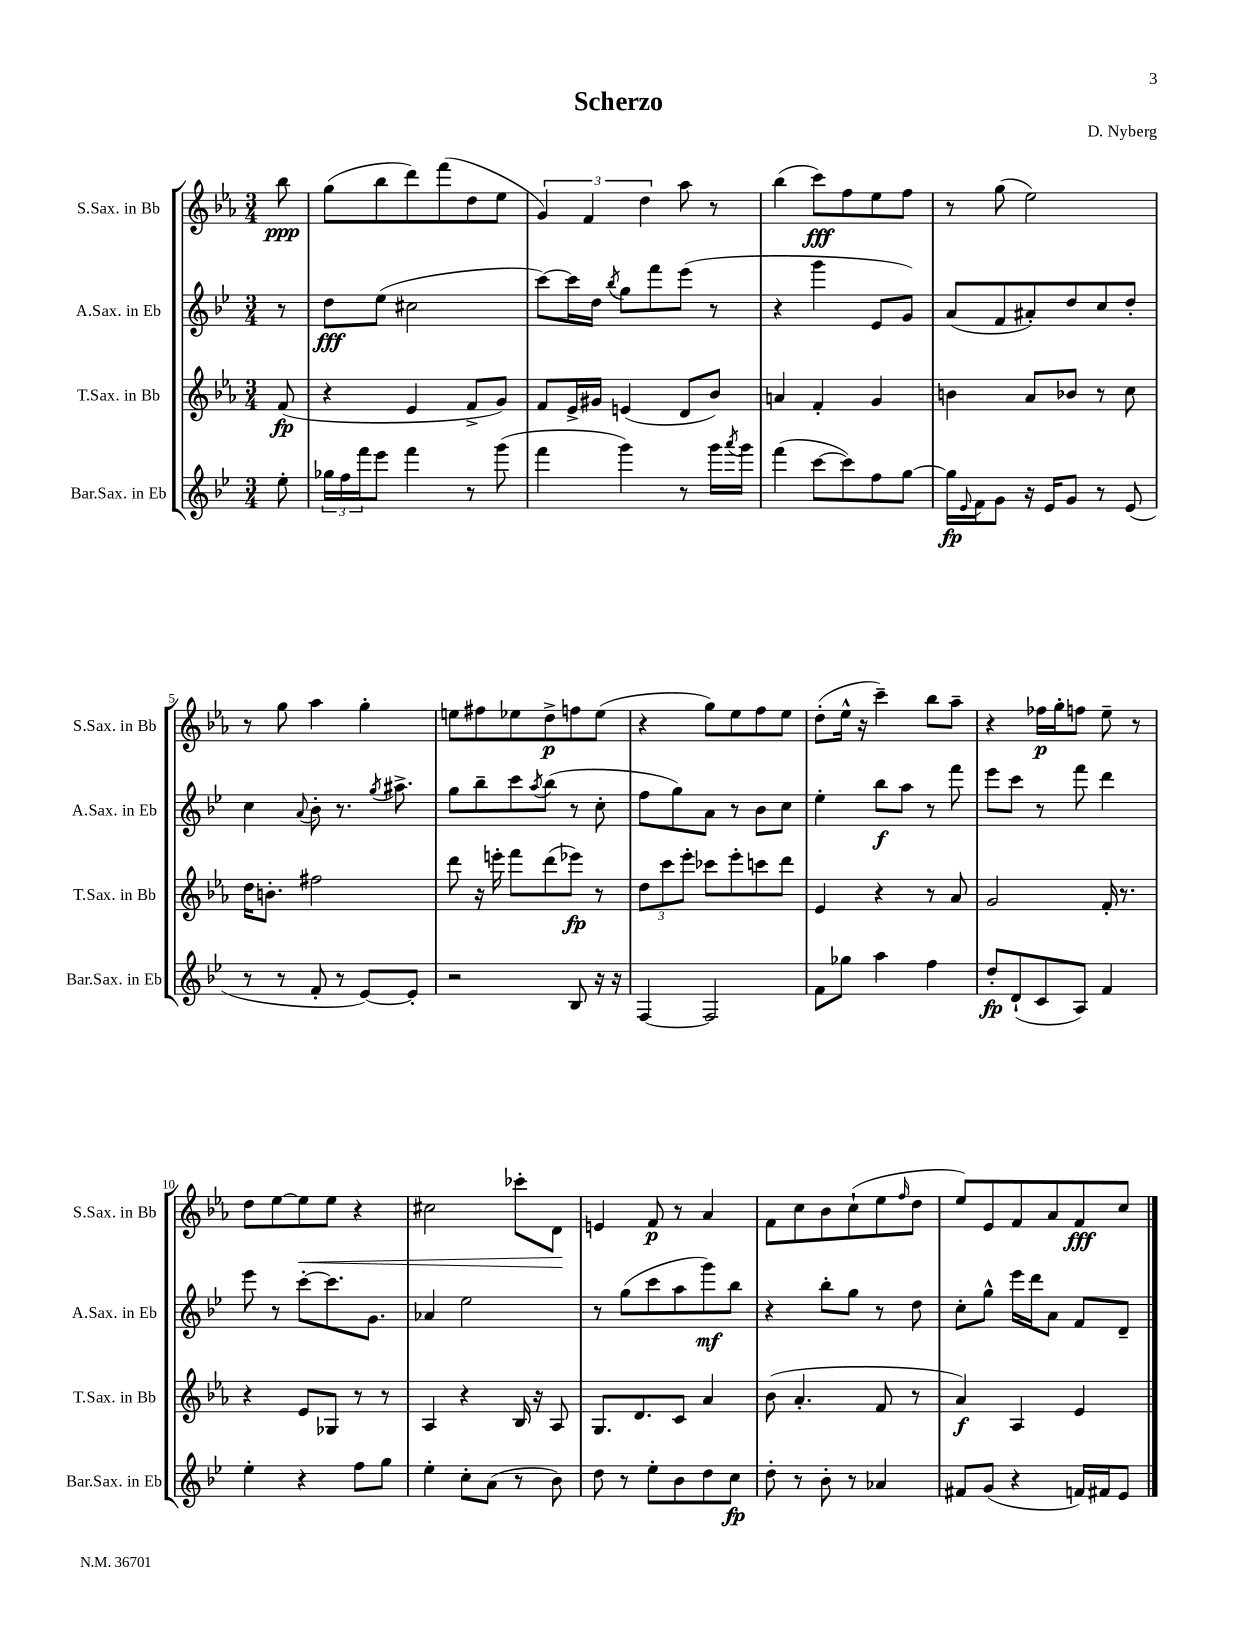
\header { title = "Scherzo" composer = "D. Nyberg" }
<<
\new StaffGroup <<
\new Staff = "s0" \with { instrumentName = "S.Sax. in Bb" shortInstrumentName = "S.Sax. in Bb" } {
    \clef treble \key ees \major \numericTimeSignature \time 3/4 \partial 8
    bes''8\ppp |
    g''8( bes''8 d'''8) f'''8( d''8 ees''8 |
    \tuplet 3/2 { g'4) f'4 d''4 } aes''8 r8 |
    bes''4( c'''8\fff) f''8 ees''8 f''8 |
    r8 g''8( ees''2) |
    r8 g''8 aes''4 g''4-. |
    e''8 fis''8 ees''8 d''8->\p f''8 ees''8( |
    r4 g''8) ees''8 f''8 ees''8 |
    d''8-.( ees''16-^ r16 c'''4--) bes''8 aes''8-- |
    r4 fes''16\p g''16-. f''8 ees''8-- r8 |
    d''8 ees''8~ ees''8\< ees''8 r4 |
    cis''2 ces'''8-. d'8\! |
    e'4 f'8\p r8 aes'4 |
    f'8 c''8 bes'8 c''8-!( ees''8 \grace { f''16 } d''8 |
    ees''8) ees'8 f'8 aes'8 f'8\fff c''8 \bar "|." |
}
\new Staff = "s1" \with { instrumentName = "A.Sax. in Eb" shortInstrumentName = "A.Sax. in Eb" } {
    \clef treble \key bes \major \numericTimeSignature \time 3/4 \partial 8
    r8 |
    d''8\fff ees''8( cis''2 |
    c'''8~) c'''16 d''16 \acciaccatura { bes''8 } g''8 f'''8 ees'''8( r8 |
    r4 g'''4 ees'8 g'8) |
    a'8( f'8 ais'8-.) d''8 c''8 d''8-. |
    c''4 \appoggiatura { a'8 } bes'8-. r8. \acciaccatura { g''8 } ais''8.-> |
    g''8 bes''8-- c'''8 \acciaccatura { a''8 } bes''8( r8 c''8-. |
    f''8 g''8) a'8 r8 bes'8 c''8 |
    ees''4-. bes''8\f a''8 r8 f'''8 |
    ees'''8 c'''8 r8 f'''8 d'''4 |
    ees'''8 r8 c'''8~-. c'''8. g'8. |
    aes'4 ees''2 |
    r8 g''8( c'''8 a''8 g'''8\mf) bes''8 |
    r4 bes''8-. g''8 r8 d''8 |
    c''8-. g''8-^ ees'''16 d'''16 a'8 f'8 d'8-- \bar "|." |
}
\new Staff = "s2" \with { instrumentName = "T.Sax. in Bb" shortInstrumentName = "T.Sax. in Bb" } {
    \clef treble \key ees \major \numericTimeSignature \time 3/4 \partial 8
    f'8\fp( |
    r4 ees'4 f'8-> g'8) |
    f'8 ees'16-> gis'16 e'4( d'8 bes'8) |
    a'4 f'4-. g'4 |
    b'4 aes'8 bes'8 r8 c''8 |
    d''16 b'8.-. fis''2 |
    d'''8 r16 e'''16-. f'''8 d'''8( ees'''8\fp) r8 |
    \tuplet 3/2 { d''8 c'''8 ees'''8-. } ces'''8 ees'''8-. c'''8 d'''8 |
    ees'4 r4 r8 aes'8 |
    g'2 f'16-. r8. |
    r4 ees'8 ges8 r8 r8 |
    aes4 r4 bes16 r16 aes8 |
    g8. d'8. c'8 aes'4 |
    bes'8( aes'4.-. f'8 r8 |
    aes'4\f) aes4 ees'4 \bar "|." |
}
\new Staff = "s3" \with { instrumentName = "Bar.Sax. in Eb" shortInstrumentName = "Bar.Sax. in Eb" } {
    \clef treble \key bes \major \numericTimeSignature \time 3/4 \partial 8
    ees''8-. |
    \tuplet 3/2 { ges''16 f''16 f'''16 } ees'''8 f'''4 r8 g'''8( |
    f'''4 g'''4) r8 g'''16 \acciaccatura { a'''8 } g'''16 |
    f'''4( c'''8~ c'''8) f''8 g''8~ |
    g''16\fp \appoggiatura { ees'8 } f'16 g'8 r16 ees'16 g'8 r8 ees'8( |
    r8 r8 f'8-. r8 ees'8~) ees'8-. |
    r2 bes8 r16 r16 |
    f4~ f2 |
    f'8 ges''8 a''4 f''4 |
    d''8-.\fp d'8-!( c'8 a8) f'4 |
    ees''4-. r4 f''8 g''8 |
    ees''4-. c''8-. a'8( r8 bes'8) |
    d''8 r8 ees''8-. bes'8 d''8 c''8\fp |
    d''8-. r8 bes'8-. r8 aes'4 |
    fis'8 g'8( r4 f'16) fis'16 ees'8 \bar "|." |
}
>>
>>
